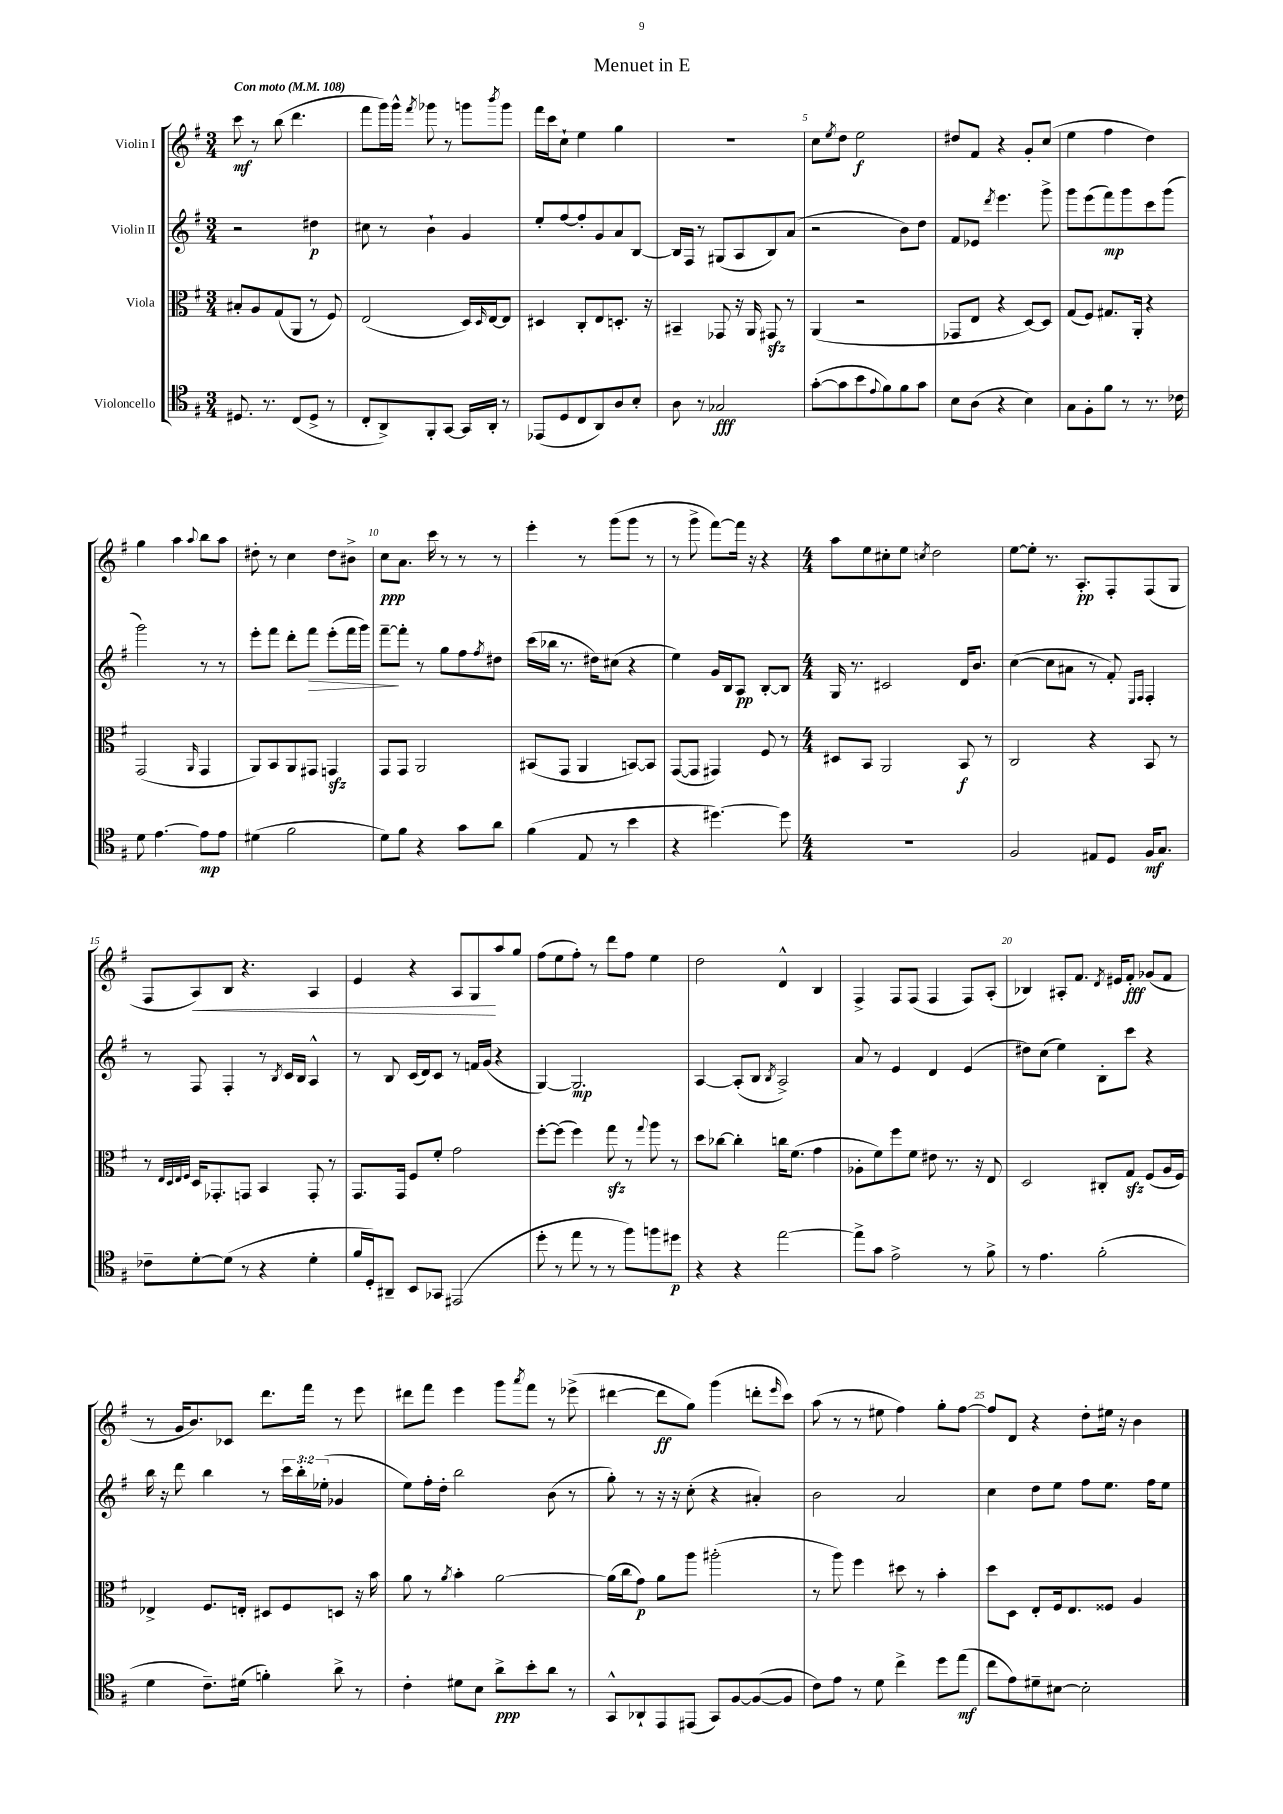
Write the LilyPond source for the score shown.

\header { title = "Menuet in E" }
<<
\new StaffGroup <<
\new Staff = "s0" \with { instrumentName = "Violin I" } {
    \clef treble \key g \major \numericTimeSignature \time 3/4 \tempo "Con moto" 4 = 108
    c'''8\mf r8 b''8( d'''4. |
    fis'''8 g'''16) g'''16-^ \acciaccatura { fis'''8 } ges'''8 r8 g'''8 \acciaccatura { b'''8 } g'''8 |
    fis'''16 c'''16 c''8-! e''4 g''4 |
    R2. |
    c''8 \acciaccatura { e''8 } d''8 e''2\f |
    dis''8 fis'8 r4 g'8-. c''8( |
    e''4 fis''4 d''4) |
    g''4 a''4 \appoggiatura { a''8 } b''8 a''8 |
    dis''8-. r8 c''4 dis''8 bis'8-> |
    c''8\ppp a'8. c'''16 r8 r8 r8 |
    e'''4-. r8 g'''8( g'''8 r8 |
    r8 g'''8-> fis'''8~) fis'''16 r16 r4 |
    \numericTimeSignature \time 4/4 a''8 e''8 cis''8-. e''8 \acciaccatura { c''8 } d''2 |
    e''8~ e''8-. r8. a8.-.\pp fis8-. fis8( g8 |
    fis8 a8\<) b8 r4. a4 |
    e'4 r4 a8 g8\! a''8 g''8 |
    fis''8( e''8 fis''8-.) r8 d'''8 fis''8 e''4 |
    d''2 d'4-^ b4 |
    fis4-> fis8 fis8( fis4 fis8) a8-.( |
    bes4) ais8-. fis'8. \acciaccatura { d'8 } eis'16 fis'8-.\fff ges'8( fis'8 |
    r8 g'16 b'8.) ces'8 d'''8. fis'''16 r8 e'''8 |
    dis'''8 fis'''8 e'''4 g'''8 \acciaccatura { a'''8 } fis'''8 r8 ees'''8->( |
    dis'''4~ dis'''8\ff g''8) g'''4( d'''8-. \grace { e'''16 } c'''8) |
    a''8( r8 r8 eis''8 fis''4) g''8-. fis''8~ |
    fis''8 d'8 r4 d''8-. eis''16 r16 b'4 \bar "|." |
}
\new Staff = "s1" \with { instrumentName = "Violin II" } {
    \clef treble \key g \major \numericTimeSignature \time 3/4 \override Staff.TupletNumber.text = #tuplet-number::calc-fraction-text
    r2 dis''4\p |
    cis''8 r8 b'4-! g'4 |
    e''8-. fis''8~ fis''8-. g'8 a'8 b8~ |
    b16 fis16 r8 gis8( a8 b8) a'8( |
    r2 b'8) d''8 |
    fis'8 ees'8 \acciaccatura { d'''8 } e'''4. g'''8-> |
    g'''8 e'''8( fis'''8\mp) g'''8 c'''8 g'''8( |
    g'''2) r8 r8 |
    e'''8-. fis'''8 d'''8-. fis'''8\> e'''8-.( fis'''16 g'''16) |
    fis'''8~--\! fis'''8-. r8 g''8 fis''8 \acciaccatura { fis''8 } dis''8 |
    c'''16( bes''16 r8. dis''16) cis''8( r4 |
    e''4) g'16 b16 a8\pp b8~-. b8 |
    \numericTimeSignature \time 4/4 g16 r8. cis'2 d'16 b'8. |
    c''4~( c''8 ais'8 r8 fis'8-.) \grace { e16 fis16 } fis4-. |
    r8 fis8 fis4-. r8 \acciaccatura { b8 } c'16 b16 a4-^ |
    r8 b8 c'16( d'16) c'8 r8 f'16 g'16( r4 |
    g4~) g2.\mp |
    a4~ a8-.( b8 \acciaccatura { b8 } a2->) |
    a'8 r8 e'4 d'4 e'4( |
    dis''8) c''8( e''4) b8-. c'''8 r4 |
    b''16 r16 d'''8 b''4 r8 \tuplet 3/2 { c'''16 b''16-. ees''16-.( } ges'4 |
    e''8) fis''16-. d''16-. b''2 b'8( r8 |
    g''8-.) r8 r16 r16 c''8-.( r4 ais'4-.) |
    b'2 a'2 |
    c''4 d''8 e''8 fis''8 e''8. fis''16 e''8 \bar "|." |
}
\new Staff = "s2" \with { instrumentName = "Viola" } {
    \clef alto \key g \major \numericTimeSignature \time 3/4
    bis8-. a8 g8( a,8 r8 fis8) |
    e2( d16) \grace { d16 } e16~ e8 |
    dis4 c8-. e8 d8.-. r16 |
    bis,4-- ges,8 r16 a,16 gis,8\sfz r8 |
    a,4( r2 |
    ges,8 e8 r4 d8~) d8 |
    g8( fis8) gis8. a,16-. r4 |
    g,2( \grace { a,16 } g,4 |
    a,8) b,8 a,8 gis,8 g,4\sfz |
    g,8 g,8 a,2 |
    bis,8( g,8 a,4 b,8~) b,8 |
    g,8~( g,8 gis,4) fis8 r8 |
    \numericTimeSignature \time 4/4 dis8 b,8 a,2 b,8\f r8 |
    c2 r4 b,8 r8 |
    r8 \grace { e32 d32 e32 fis32 } d16 ges,8.-. g,8 b,4 g,8-. r8 |
    g,8. g,16 fis8 fis'8-. g'2 |
    fis''8~-. fis''8( fis''4) g''8\sfz r8 \appoggiatura { g''8 } a''8 r8 |
    d''8 ces''8~ ces''4-. c''16 fis'8.( g'4 |
    aes8-. fis'8) fis''8 fis'8 eis'8 r8. r16 e8 |
    d2 cis8-. g8\sfz fis8( a16 fis16) |
    ees4-> fis8. e16-. dis8 fis8 d8 r16 b'16 |
    a'8 r8 \acciaccatura { a'8 } b'4-. a'2~ |
    a'16( c''16 g'8\p) a'8 a''8 ais''2-.( |
    r8 a''8) fis''4 dis''8 r8 b'4-. |
    d''8 d8 e8-. fis16 e8. fisis8 a4 \bar "|." |
}
\new Staff = "s3" \with { instrumentName = "Violoncello" } {
    \clef tenor \key g \major \numericTimeSignature \time 3/4
    dis8. r8. c8( dis8-> r8 |
    c8-. a,8->) fis,8-. g,8~ g,16 a,16-. r8 |
    ees,8( d8 c8 a,8) a8 b8-. |
    a8 r8 ges2\fff |
    g'8~-.( g'8 b'8 \appoggiatura { e'8 } fis'8) fis'8 g'8 |
    b8 a8( r4 b4) |
    g8 fis8-. fis'8 r8 r8. ces'16 |
    d'8 e'4.~ e'8\mp e'8 |
    dis'4( fis'2 |
    d'8) fis'8 r4 g'8 a'8 |
    fis'4( e8 r8 b'4 |
    r4 dis''4.~) dis''8 |
    \numericTimeSignature \time 4/4 R1 |
    fis2 eis8 d8 fis16\mf g8. |
    ces'8-- d'8~-. d'8( r8 r4 d'4-. |
    fis'16 d16-.) ais,8-- b,8 ges,8 eis,2( |
    d''8-. r8 e''8 r8 r8 fis''8) f''8 dis''8\p |
    r4 r4 e''2~ |
    e''8-> g'8 e'2-> r8 fis'8-> |
    r8 e'4. fis'2-.( |
    d'4 c'8.--) dis'16( f'4-.) a'8-> r8 |
    c'4-. dis'8 b8 a'8->\ppp b'8-. a'8 r8 |
    g,8-^ aes,8-! e,8 eis,8( g,8) fis8~ fis8~( fis8 |
    c'8) e'8 r8 d'8 c''4-> d''8 e''8\mf( |
    c''8 e'8) dis'8-- bis8~ bis2-. \bar "|." |
}
>>
>>
\layout { \context { \Score \override BarNumber.break-visibility = ##(#f #t #t) barNumberVisibility = #(every-nth-bar-number-visible 5) } }
